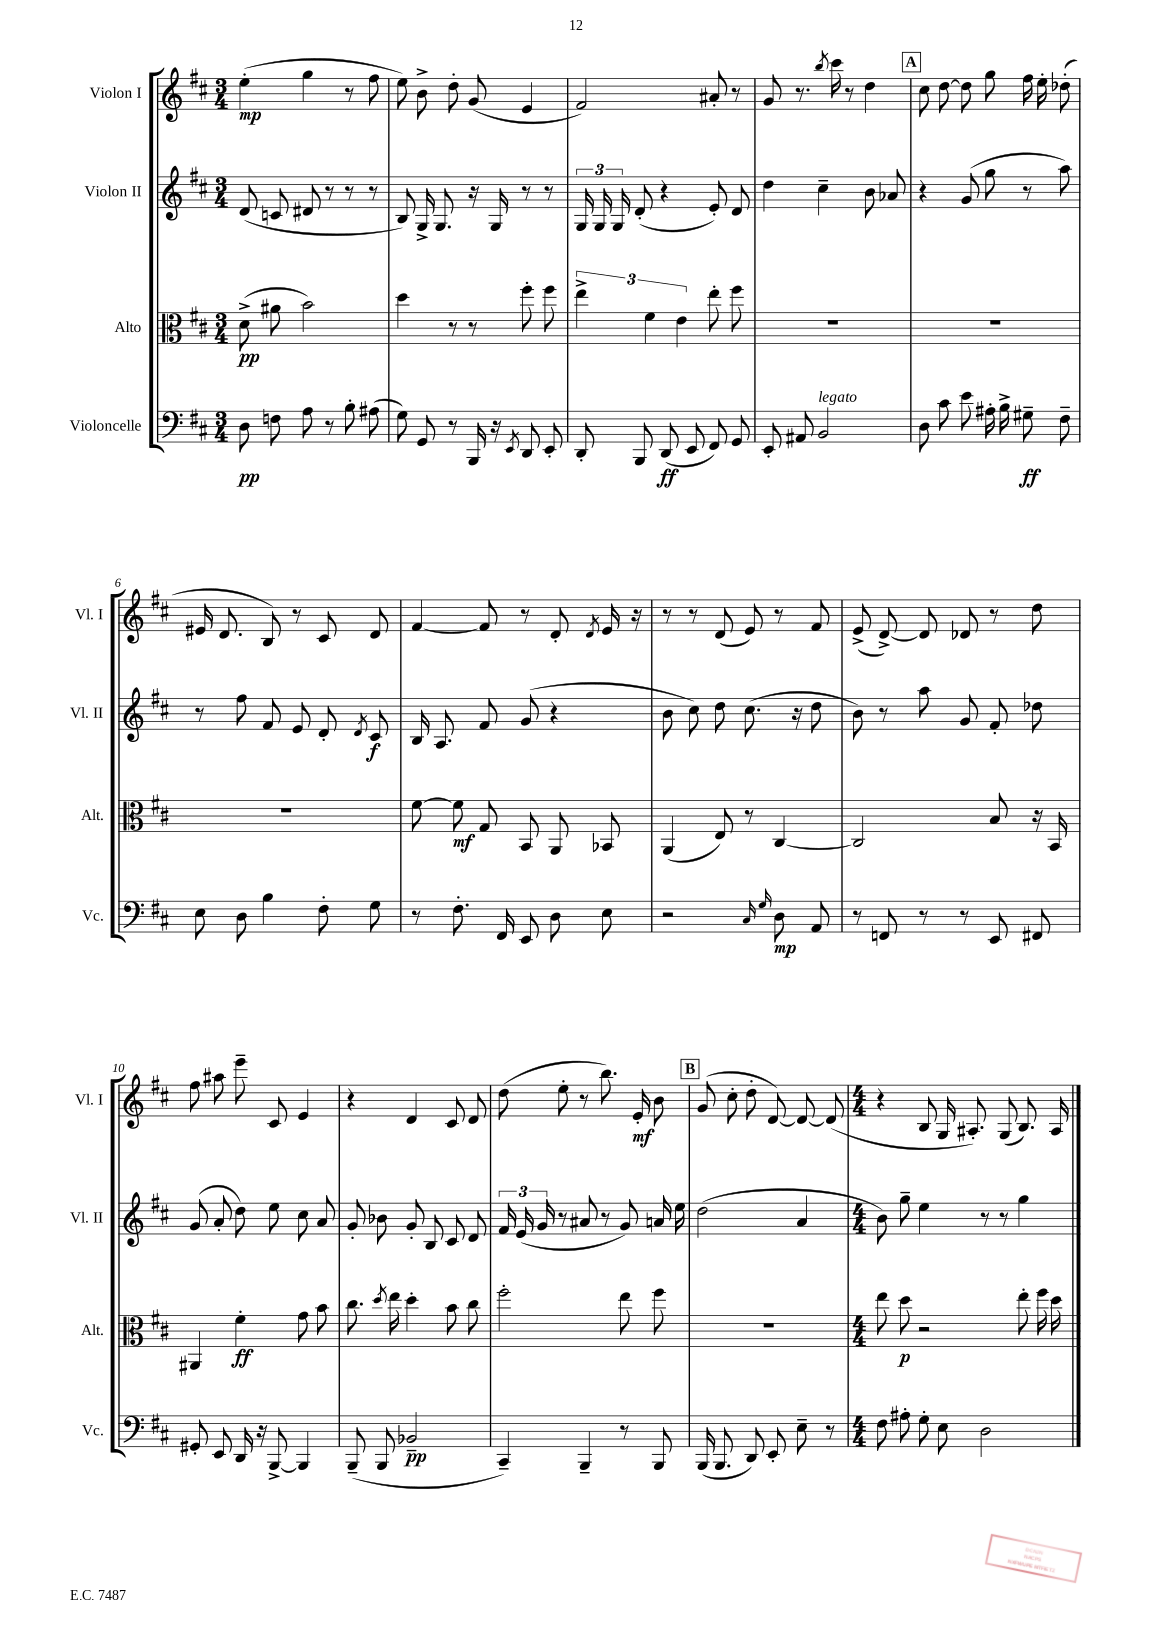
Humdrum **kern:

**kern	**dynam	**kern	**dynam	**kern	**dynam	**kern	**dynam
*part4	*part4	*part3	*part3	*part2	*part2	*part1	*part1
*staff4	*staff4	*staff3	*staff3	*staff2	*staff2	*staff1	*staff1
*I"Violoncelle	*	*I"Alto	*	*I"Violon II	*	*I"Violon I	*
*I'Vc.	*	*I'Alt.	*	*I'Vl. II	*	*I'Vl. I	*
*clefF4	*	*clefC3	*	*clefG2	*	*clefG2	*
*k[f#c#]	*	*k[f#c#]	*	*k[f#c#]	*	*k[f#c#]	*
*M3/4	*	*M3/4	*	*M3/4	*	*M3/4	*
=1	=1	=1	=1	=1	=1	=1	=1
8D\	pp	(8d^\	pp	(8d/	.	(4ee'\	mp
8Fn\	.	8a#X\	.	8cn/	.	.	.
8A\	.	2b\)	.	8d#X/	.	4gg\	.
8r	.	.	.	8r	.	.	.
8B'\	.	.	.	8r	.	8r	.
(8A#X\	.	.	.	8r	.	8ff#\	.
=2	=2	=2	=2	=2	=2	=2	=2
8G\)	.	4dd\	.	8B/)	.	8ee\)	.
8GG/	.	.	.	16G^/	.	8b^\	.
.	.	.	.	8.G/	.	.	.
8r	.	8r	.	.	.	8dd'\	.
16BBB/	.	8r	.	16r	.	(8g/	.
16r	.	.	.	16G/	.	.	.
8qEE/	.	.	.	.	.	.	.
8DD/	.	8ff#'\	.	8r	.	4e/	.
8EE'/	.	8ff#\	.	8r	.	.	.
=3	=3	=3	=3	=3	=3	=3	=3
8DD'/	.	6ee^\	.	24G/	.	2f#/)	.
.	.	.	.	24G/	.	.	.
.	.	.	.	24G/	.	.	.
8BBB/	.	.	.	(8d'/	.	.	.
.	.	6f#\	.	.	.	.	.
(8DD/	ff	.	.	4r	.	.	.
.	.	6e\	.	.	.	.	.
8EE/	.	.	.	.	.	.	.
8FF#/)	.	8ee'\	.	8e'/)	.	8a#X'/	.
8GG/	.	8ff#\	.	8d/	.	8r	.
=4	=4	=4	=4	=4	=4	=4	=4
8EE'/	.	2.r	.	4dd\	.	8g/	.
8AA#X/	.	.	.	.	.	8.r	.
!LO:TX:a:i:t=legato	!	!	!	!	!	!	!
2BB/	.	.	.	4cc#~\	.	.	.
.	.	.	.	.	.	8qbb/	.
.	.	.	.	.	.	16ccc#\	.
.	.	.	.	.	.	8r	.
.	.	.	.	8b\	.	4dd\	.
.	.	.	.	8a-X/	.	.	.
!!LO:REH:place=s1:t=A
=5	=5	=5	=5	=5	=5	=5	=5
8D\	.	2.r	.	4r	.	8cc#\	.
8c#\	.	.	.	.	.	[8dd\	.
8e\	.	.	.	(8g/	.	8dd\]	.
16A#X'\	.	.	.	8gg\	.	8gg\	.
16B^\	.	.	.	.	.	.	.
8G#X~\	ff	.	.	8r	.	16ff#\	.
.	.	.	.	.	.	16ee'\	.
8F#~\	.	.	.	8aa\)	.	(8dd-X'\	.
!!LO:LB:g=z
=6	=6	=6	=6	=6	=6	=6	=6
8E\	.	2.r	.	8r	.	16e#X/	.
.	.	.	.	.	.	8.d/	.
8D\	.	.	.	8ff#\	.	.	.
4B\	.	.	.	8f#/	.	8B/)	.
.	.	.	.	8e/	.	8r	.
8F#'\	.	.	.	8d'/	.	8c#/	.
.	.	.	.	8qd/	.	.	.
8G\	.	.	.	8c#/	f	8d/	.
=7	=7	=7	=7	=7	=7	=7	=7
8r	.	[8f#\	.	16B/	.	[4f#/	.
.	.	.	.	8.A/	.	.	.
8.F#'\	.	8f#\]	mf	.	.	.	.
.	.	8G/	.	8f#/	.	8f#/]	.
16FF#/	.	.	.	.	.	.	.
8EE/	.	8BB/	.	(8g/	.	8r	.
8D\	.	8AA/	.	4r	.	8d'/	.
.	.	.	.	.	.	8qd/	.
8E\	.	8BB-X/	.	.	.	16e/	.
.	.	.	.	.	.	16r	.
=8	=8	=8	=8	=8	=8	=8	=8
2r	.	(4AA/	.	8b\	.	8r	.
.	.	.	.	8cc#\)	.	8r	.
.	.	8E/)	.	8dd\	.	(8d/	.
.	.	8r	.	(8.cc#\	.	8e/)	.
16qqC#/	.	.	.	.	.	.	.
16qqG/	.	.	.	.	.	.	.
8D\	mp	[4C#/	.	.	.	8r	.
.	.	.	.	16r	.	.	.
8AA/	.	.	.	8dd\	.	8f#/	.
=9	=9	=9	=9	=9	=9	=9	=9
8r	.	2C#/]	.	8b\)	.	(8e^/	.
8FFn/	.	.	.	8r	.	[8d^/)	.
8r	.	.	.	8aa\	.	8d/]	.
8r	.	.	.	8g/	.	8d-X/	.
8EE/	.	8B/	.	8f#'/	.	8r	.
8FF#X/	.	16r	.	8dd-X\	.	8dd\	.
.	.	16BB/	.	.	.	.	.
!!LO:LB:g=z
=10	=10	=10	=10	=10	=10	=10	=10
8GG#X'/	.	4AA#X/	.	(8g/	.	8ff#\	.
8EE/	.	.	.	8a'/	.	8aa#X\	.
16DD/	.	4f#'\	ff	8dd\)	.	8eee~\	.
16r	.	.	.	.	.	.	.
[8BBB^/	.	.	.	8ee\	.	8c#/	.
4BBB/]	.	8g\	.	8cc#\	.	4e/	.
.	.	8b\	.	8a/	.	.	.
=11	=11	=11	=11	=11	=11	=11	=11
(8BBB~/	.	8.cc#\	.	8g'/	.	4r	.
8BBB/	.	.	.	8b-X\	.	.	.
.	.	8qdd/	.	.	.	.	.
.	.	16ee\	.	.	.	.	.
2BB-X~/	pp	4dd'\	.	8g'/	.	4d/	.
.	.	.	.	8B/	.	.	.
.	.	8b\	.	8c#/	.	8c#/	.
.	.	8cc#\	.	8d/	.	8d/	.
=12	=12	=12	=12	=12	=12	=12	=12
4CC#~/)	.	2ff#'\	.	24f#/	.	(8dd\	.
.	.	.	.	(24e/	.	.	.
.	.	.	.	24g/	.	.	.
.	.	.	.	8r	.	8ee'\	.
4BBB~/	.	.	.	8a#X/	.	8r	.
.	.	.	.	8r	.	8.bb\)	.
8r	.	8ee\	.	8g/)	.	.	.
.	.	.	.	.	.	16e'/	mf
8BBB/	.	8ff#\	.	16an/	.	8b\	.
.	.	.	.	16ee\	.	.	.
!!LO:REH:place=s1:t=B
=13	=13	=13	=13	=13	=13	=13	=13
(16BBB/	.	2.r	.	(2dd\	.	(8g/	.
8.BBB/	.	.	.	.	.	.	.
.	.	.	.	.	.	8cc#'\	.
8DD/)	.	.	.	.	.	8dd'\	.
8EE'/	.	.	.	.	.	[8d/)	.
8E~\	.	.	.	4a/	.	8d/_	.
8r	.	.	.	.	.	(8d/]	.
=14	=14	=14	=14	=14	=14	=14	=14
*M4/4	*	*M4/4	*	*M4/4	*	*M4/4	*
8F#\	.	8ee\	.	8b\)	.	4r	.
8A#X'\	.	8dd\	p	8gg~\	.	.	.
8G'\	.	2r	.	4ee\	.	8B/	.
8E\	.	.	.	.	.	16G/	.
.	.	.	.	.	.	8.A#X'/)	.
2D\	.	.	.	8r	.	.	.
.	.	.	.	8r	.	(8G/	.
.	.	8ee'\	.	4gg\	.	8.B/)	.
.	.	16ff#\	.	.	.	.	.
.	.	16dd\	.	.	.	16A#/	.
==	==	==	==	==	==	==	==
*-	*-	*-	*-	*-	*-	*-	*-
